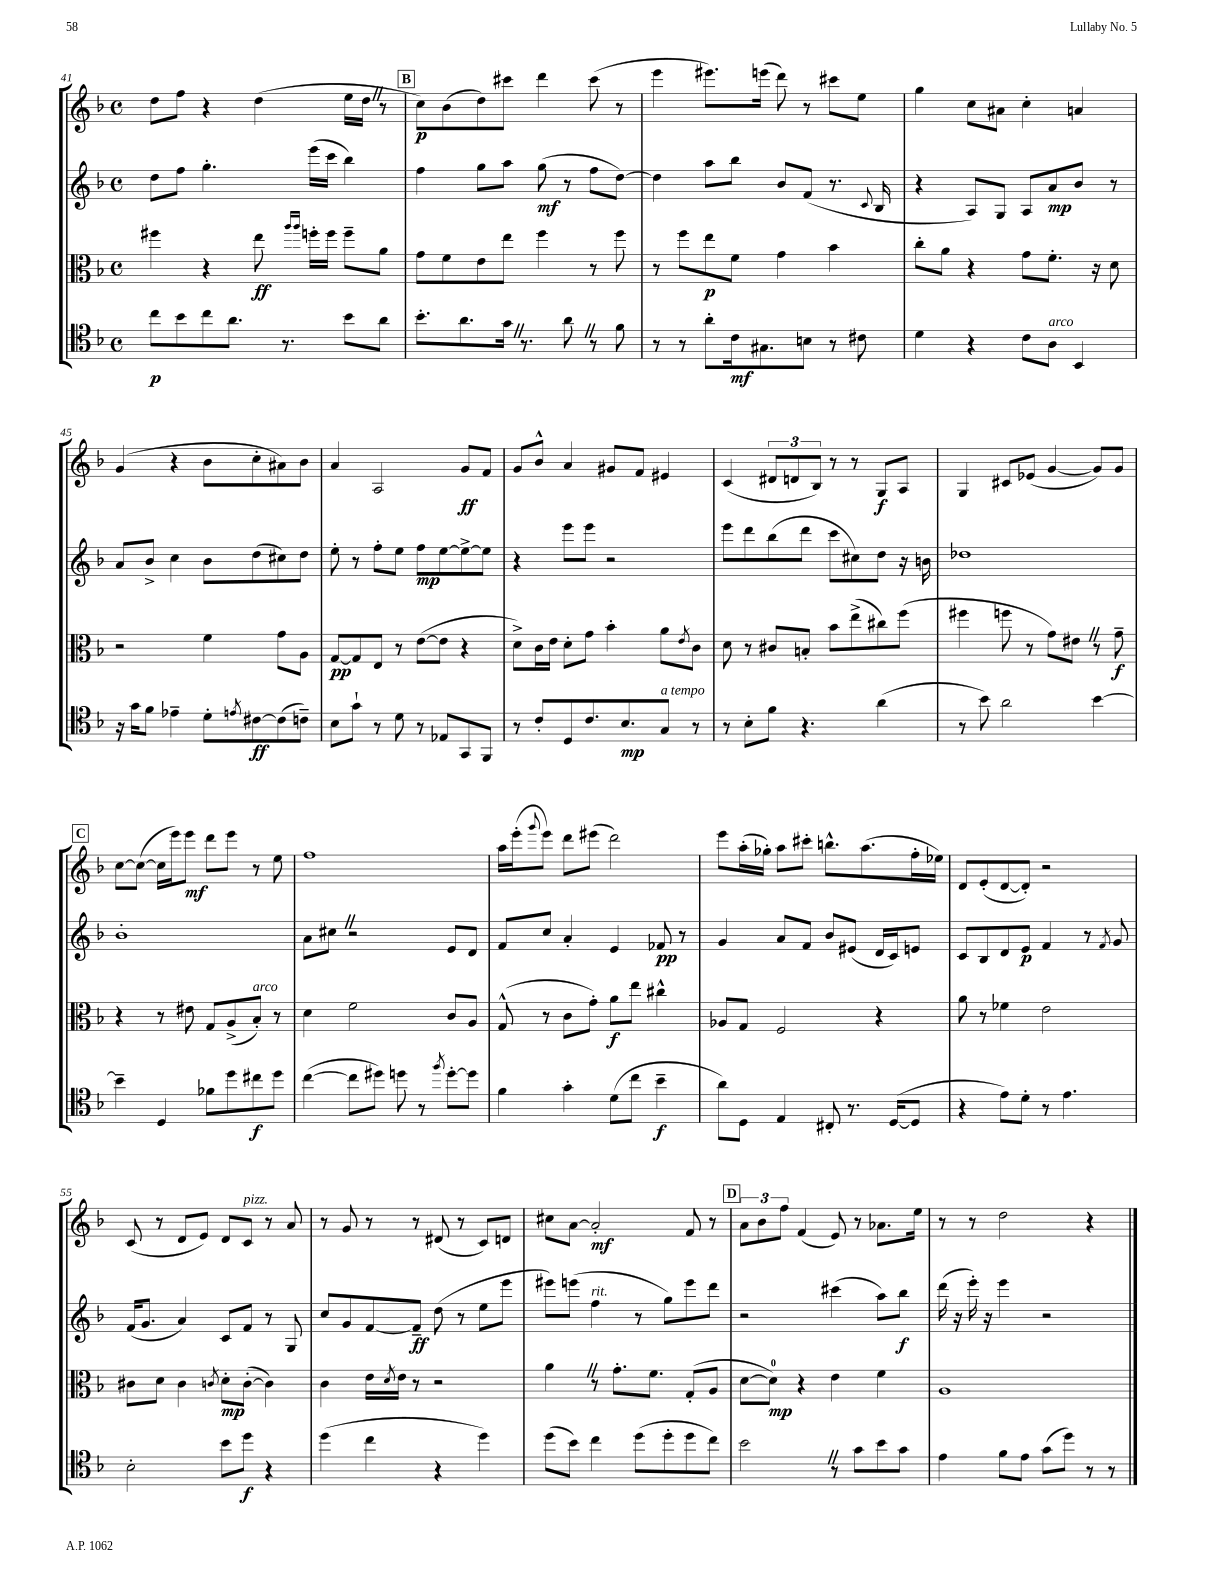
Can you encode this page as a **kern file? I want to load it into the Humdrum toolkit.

**kern	**dynam	**kern	**dynam	**kern	**dynam	**kern	**dynam
*part4	*part4	*part3	*part3	*part2	*part2	*part1	*part1
*staff4	*staff4	*staff3	*staff3	*staff2	*staff2	*staff1	*staff1
*clefC4	*	*clefC3	*	*clefG2	*	*clefG2	*
*k[b-]	*	*k[b-]	*	*k[b-]	*	*k[b-]	*
*M4/4	*	*M4/4	*	*M4/4	*	*M4/4	*
*met(c)	*	*met(c)	*	*met(c)	*	*met(c)	*
=41	=41	=41	=41	=41	=41	=41	=41
8cc\L	p	4ff#X\	.	8dd\L	.	8dd\L	.
8b-\	.	.	.	8ff\J	.	8ff\J	.
8cc\	.	4r	.	4.gg'\	.	4r	.
8.a\J	.	.	.	.	.	.	.
.	.	8ee\	ff	.	.	(4dd\	.
8.r	.	.	.	.	.	.	.
.	.	16qqaa/LL	.	.	.	.	.
.	.	16qqaa/JJ	.	.	.	.	.
.	.	16ffn'\LL	.	(16eee\LL	.	.	.
.	.	16ff\JJ	.	16ccc\JJ	.	.	.
8b-\L	.	8ff~\L	.	4bb-\)	.	16ee\LL	.
.	.	.	.	.	.	16ddZ\JJ	.
8a\J	.	8a\J	.	.	.	8r	.
!!LO:REH:place=s1:t=B
=42	=42	=42	=42	=42	=42	=42	=42
8.b-'\L	.	8g\L	.	4ff\	.	8cc\L)	p
.	.	8f\	.	.	.	(8b-\	.
8.a\	.	.	.	.	.	.	.
.	.	8e\	.	8gg\L	.	8dd\)	.
16gZ\Jk	.	8ee\J	.	8aa\J	.	8ccc#X\J	.
8.r	.	.	.	.	.	.	.
.	.	4ff\	.	(8gg\	mf	4ddd\	.
8aZ\	.	.	.	8r	.	.	.
8r	.	8r	.	8ff\L	.	(8ccc#\	.
8f\	.	8ff\	.	[8dd\J)	.	8r	.
=43	=43	=43	=43	=43	=43	=43	=43
8r	.	8r	.	4dd\]	.	4eee\	.
8r	.	8ff\L	.	.	.	.	.
8a'\L	.	8ee\	p	8aa\L	.	8.eee#X\L)	.
16c\k	mf	8f\J	.	8bb-\J	.	.	.
8.G#X\	.	.	.	.	.	(16eeen\Jk	.
.	.	4g\	.	8b-/L	.	8ddd\)	.
8Bn\J	.	.	.	(8f/J	.	8r	.
8r	.	4b-\	.	8.r	.	8ccc#X\L	.
8c#X\	.	.	.	.	.	8ee\J	.
.	.	.	.	8qqc/	.	.	.
.	.	.	.	16B-/	.	.	.
=44	=44	=44	=44	=44	=44	=44	=44
4d\	.	8cc'\L	.	4r	.	4gg\	.
.	.	8a\J	.	.	.	.	.
4r	.	4r	.	8A/L)	.	8cc\L	.
.	.	.	.	8G/J	.	8a#X\J	.
8c\L	.	8g\L	.	8A/L	.	4cc'\	.
!LO:TX:a:i:t=arco	!	!	!	!	!	!	!
8A\J	.	8.f'\J	.	8a/	mp	.	.
4BB-/	.	.	.	8b-/J	.	4an/	.
.	.	16r	.	.	.	.	.
.	.	8d\	.	8r	.	.	.
!!LO:LB:g=z
=45	=45	=45	=45	=45	=45	=45	=45
16r	.	2r	.	8a/L	.	(4g/	.
16g\KL	.	.	.	.	.	.	.
8f\J	.	.	.	8b-^/J	.	.	.
4e-X~\	.	.	.	4cc\	.	4r	.
8d'\L	.	4f\	.	8b-\L	.	8b-\L	.
8qen/	.	.	.	.	.	.	.
[8c#X\	ff	.	.	(8dd\	.	8cc'\	.
(8c#\]	.	8g\L	.	8cc#X\)	.	8a#X\)	.
8cn~\J)	.	8A\J	.	8dd\J	.	8b-\J	.
=46	=46	=46	=46	=46	=46	=46	=46
8B-\L	.	[8G/L	pp	8ee'\	.	4a/	.
8g`\J	.	8G/]	.	8r	.	.	.
8r	.	8E/J	.	8ff'\L	.	2A/	.
8d\	.	8r	.	8ee\J	.	.	.
8r	.	([8e\L	.	8ff\L	mp	.	.
8E-X/L	.	8e\J]	.	[8ee\	.	.	.
8GG/	.	4r	.	8ee^\_	.	8g/L	ff
8FF/J	.	.	.	8ee\J]	.	8f/J	.
=47	=47	=47	=47	=47	=47	=47	=47
8r	.	8d^\L)	.	4r	.	8g/L	.
8c'/L	.	16c\L	.	.	.	8b-^^/J	.
.	.	16e\JJ	.	.	.	.	.
8D/	.	8d'\L	.	8eee\L	.	4a/	.
8.c/	.	8g\J	.	8eee\J	.	.	.
.	.	4b-'\	.	2r	.	8g#X/L	.
8.B-/	mp	.	.	.	.	.	.
.	.	.	.	.	.	8f/J	.
!LO:TX:a:i:t=a tempo	!	!	!	!	!	!	!
8G/J	.	8a\L	.	.	.	4e#X/	.
.	.	8qe/	.	.	.	.	.
8r	.	8c\J	.	.	.	.	.
=48	=48	=48	=48	=48	=48	=48	=48
8r	.	8d\	.	8eee\L	.	(4c/	.
8B-'\L	.	8r	.	8ddd\	.	.	.
8f\J	.	8c#X/L	.	(8bb-\	.	12d#X/L	.
.	.	.	.	.	.	12dn/	.
4.r	.	8Bn'/J	.	8ddd\J	.	.	.
.	.	.	.	.	.	12B-/J)	.
.	.	8b-\L	.	8ccc\L	.	8r	.
.	.	(8ee^\	.	8cc#X\)	.	8r	.
(4a\	.	8cc#X\)	.	8dd\J	.	8G/L	f
.	.	(8ff\J	.	16r	.	8A/J	.
.	.	.	.	16bn\	.	.	.
=49	=49	=49	=49	=49	=49	=49	=49
8r	.	4ff#X\	.	1dd-X	.	4G/	.
8b-\)	.	.	.	.	.	.	.
2a\	.	8ffn\	.	.	.	8c#X/L	.
.	.	8r	.	.	.	(8e-X/J	.
.	.	8g\L)	.	.	.	[4g/	.
.	.	8e#XZ\J	.	.	.	.	.
[4b-\	.	8r	.	.	.	8g/L])	.
.	.	8g~\	f	.	.	8g/J	.
!!LO:LB:g=z
!!LO:REH:place=s1:t=C
=50	=50	=50	=50	=50	=50	=50	=50
4b-~\]	.	4r	.	1b-'	.	[8cc\L	.
.	.	.	.	.	.	(8cc\J_	.
4D/	.	8r	.	.	.	16cc\LL]	.
.	.	.	.	.	.	16eee\J)	.
.	.	8e#X\	.	.	.	8eee\J	mf
8f-X\L	.	8G/L	.	.	.	8ddd\L	.
8dd\	.	(8A^/	.	.	.	8eee\J	.
!	!	!LO:TX:a:i:t=arco	!	!	!	!	!
8cc#X\	f	8B-'/J)	.	.	.	8r	.
8dd\J	.	8r	.	.	.	8ee\	.
=51	=51	=51	=51	=51	=51	=51	=51
([4cc\	.	4d\	.	8a\L	.	1ff	.
.	.	.	.	8cc#XZ\J	.	.	.
8cc\L]	.	2f\	.	2r	.	.	.
8dd#X\J)	.	.	.	.	.	.	.
8ddn\	.	.	.	.	.	.	.
8r	.	.	.	.	.	.	.
8qff/	.	.	.	.	.	.	.
[8dd'\L	.	8c/L	.	8e/L	.	.	.
8dd\J]	.	8A/J	.	8d/J	.	.	.
=52	=52	=52	=52	=52	=52	=52	=52
4f\	.	(8G^^/	.	8f/L	.	16aa\LL	.
.	.	.	.	.	.	(16eee'\J	.
.	.	.	.	.	.	8qqggg/	.
.	.	8r	.	8cc/J	.	8eee\J)	.
4g'\	.	8c\L	.	4a'/	.	8ddd\L	.
.	.	8g'\J)	.	.	.	(8eee#X\J	.
(8d\L	.	8a\L	f	4e/	.	2ddd\)	.
8cc\J	.	8ee\J	.	.	.	.	.
4b-~\	f	4cc#X^^\	.	8f-X/	pp	.	.
.	.	.	.	8r	.	.	.
=53	=53	=53	=53	=53	=53	=53	=53
8a\L)	.	8A-X/L	.	4g/	.	8eee\L	.
8D\J	.	8G/J	.	.	.	(16aa'\L	.
.	.	.	.	.	.	16gg-X'\JJ)	.
4E/	.	2F/	.	8a/L	.	8aa\L	.
.	.	.	.	8f/J	.	8ccc#X'\J	.
8C#X'/	.	.	.	8b-/L	.	8.bbn^^\L	.
8.r	.	.	.	(8e#X/J	.	.	.
.	.	.	.	.	.	(8.aa\	.
.	.	4r	.	16d/LL	.	.	.
([16D/KL	.	.	.	16c/J)	.	.	.
8D/J]	.	.	.	8en/J	.	16ff'\L	.
.	.	.	.	.	.	16ee-X\JJ)	.
=54	=54	=54	=54	=54	=54	=54	=54
4r	.	8a\	.	8c/L	.	8d/L	.
.	.	8r	.	8B-/	.	(8e'/	.
8e\L)	.	4f-X\	.	8d/	.	[8d/	.
8d'\J	.	.	.	8e/J	p	8d'/J])	.
8r	.	2e\	.	4f/	.	2r	.
4.e\	.	.	.	.	.	.	.
.	.	.	.	8r	.	.	.
.	.	.	.	8qf/	.	.	.
.	.	.	.	8g/	.	.	.
!!LO:LB:g=z
=55	=55	=55	=55	=55	=55	=55	=55
2B-'\	.	8c#X\L	.	(16f/KL	.	(8c/	.
.	.	.	.	8.g/J	.	.	.
.	.	8d\J	.	.	.	8r	.
.	.	4c#\	.	4a/)	.	8d/L	.
.	.	.	.	.	.	8e/J)	.
.	.	8qcn/	.	.	.	.	.
8b-\L	.	8d'\L	mp	8c/L	.	8d/L	.
!	!	!	!	!	!	!LO:TX:a:i:t=pizz.	!
8dd\J	f	([8c'\J	.	8f/J	.	8c/J	.
4r	.	4c\])	.	8r	.	8r	.
.	.	.	.	8G/	.	8a/	.
=56	=56	=56	=56	=56	=56	=56	=56
(4dd\	.	4c\	.	8cc/L	.	8r	.
.	.	.	.	8g/	.	8g/	.
4cc\	.	16e\LL	.	[8f/	.	8r	.
.	.	8qd/	.	.	.	.	.
.	.	16e\JJ	.	.	.	.	.
.	.	8r	.	8f~/J]	ff	8r	.
4r	.	2r	.	(8dd\	.	(8d#X/	.
.	.	.	.	8r	.	8r	.
4dd\)	.	.	.	8ee\L	.	8c/L)	.
.	.	.	.	8eee\J	.	8dn/J	.
=57	=57	=57	=57	=57	=57	=57	=57
(8dd\L	.	4aZ\	.	8eee#X\L)	.	8cc#X\L	.
8b-\J)	.	.	.	(8eeen\J	.	[8a\J	.
!	!	!	!	!LO:TX:a:i:t=rit.	!	!	!
4cc\	.	8r	.	4ff\	.	2a'/]	mf
.	.	8.g'\L	.	.	.	.	.
(8dd\L	.	.	.	8r	.	.	.
.	.	8.f\J	.	.	.	.	.
8dd'\	.	.	.	8gg\L)	.	.	.
8dd\	.	(8G'/L	.	8eee\	.	8f/	.
8cc\J)	.	8A/J	.	8ddd\J	.	8r	.
!!LO:REH:place=s1:t=D
=58	=58	=58	=58	=58	=58	=58	=58
2b-Z\	.	[8d\L	.	2r	.	12a\L	.
.	.	.	.	.	.	12b-\	.
.	.	8d\J])	mp	.	.	.	.
.	.	.	.	.	.	12ff\J	.
.	.	4r	.	.	.	(4f/	.
8r	.	4e\	.	(4ccc#X\	.	8e/)	.
8g\L	.	.	.	.	.	8r	.
8b-\	.	4f\	.	8aa\L)	.	8.a-X\L	.
8g\J	.	.	.	8bb-\J	f	.	.
.	.	.	.	.	.	16ee\Jk	.
=59	=59	=59	=59	=59	=59	=59	=59
4e\	.	1A	.	(16ddd\	.	8r	.
.	.	.	.	16r	.	.	.
.	.	.	.	16eee'\)	.	8r	.
.	.	.	.	16r	.	.	.
8f\L	.	.	.	4eee\	.	2dd\	.
8e\J	.	.	.	.	.	.	.
(8g\L	.	.	.	2r	.	.	.
8dd\J)	.	.	.	.	.	.	.
8r	.	.	.	.	.	4r	.
8r	.	.	.	.	.	.	.
==	==	==	==	==	==	==	==
*-	*-	*-	*-	*-	*-	*-	*-
